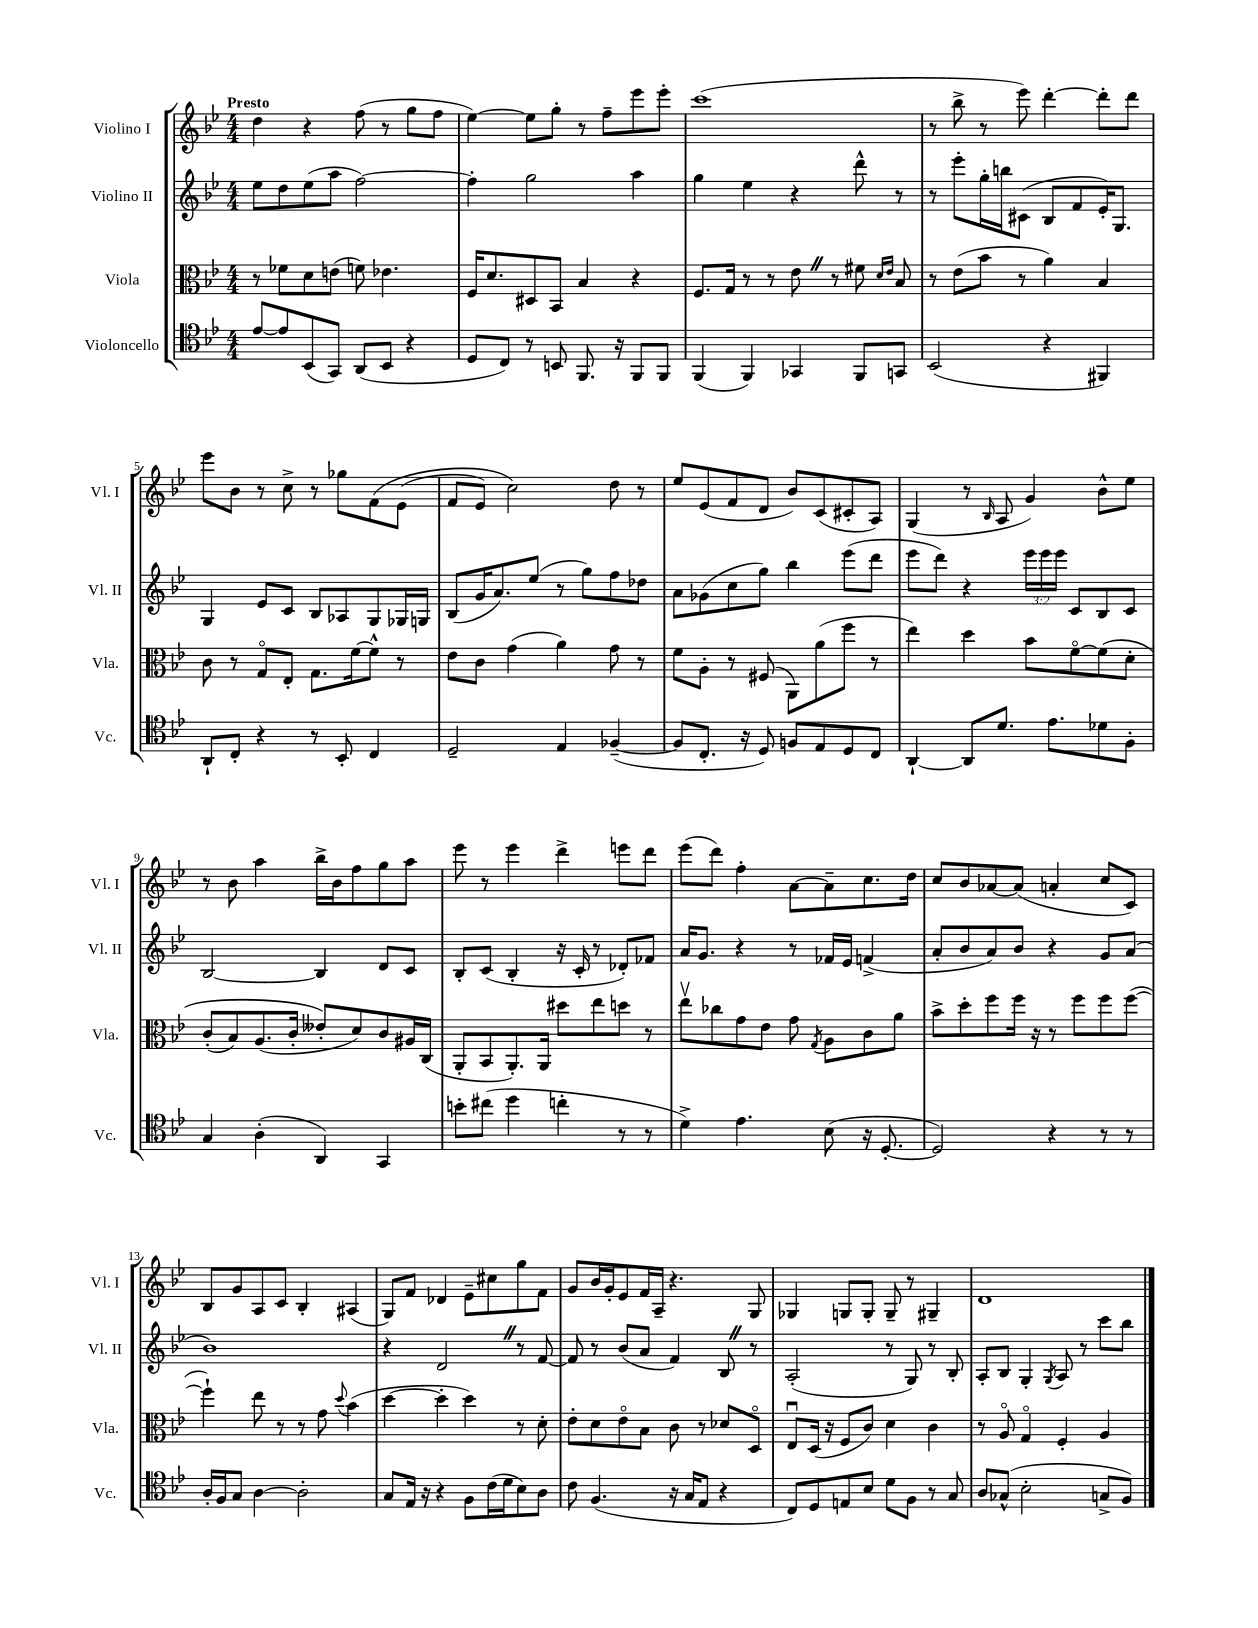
<<
\new StaffGroup <<
\new Staff = "s0" \with { instrumentName = "Violino I" shortInstrumentName = "Vl. I" } {
    \clef treble \key bes \major \numericTimeSignature \time 4/4 \tempo "Presto"
    \autoBeamOff d''4 r4 f''8( r8 g''8[ f''8] |
    ees''4~) ees''8[ g''8]-. r8 f''8[-- ees'''8 ees'''8]-. |
    c'''1( |
    r8 bes''8-> r8 ees'''8) d'''4~-. d'''8[-. d'''8] |
    ees'''8[ bes'8] r8 c''8-> r8 ges''8[ f'8\( ees'8]( |
    f'8[ ees'8]) c''2\) d''8 r8 |
    ees''8[ ees'8( f'8 d'8] bes'8[) c'8( cis'8-. a8]) |
    g4( r8 \grace { bes16 } a8 g'4) bes'8[-^ ees''8] |
    r8 bes'8 a''4 bes''16[-> bes'16 f''8 g''8 a''8] |
    ees'''8 r8 ees'''4 d'''4-> e'''8[ d'''8] |
    ees'''8[( d'''8]) f''4-. a'8[~ a'8-- c''8. d''16] |
    c''8[ bes'8 aes'8~ aes'8]( a'4-. c''8[ c'8]) |
    bes8[ g'8 a8 c'8] bes4-. ais4( |
    g8[) f'8] des'4 ees'8[-- cis''8 g''8 f'8] |
    g'8[ bes'16 g'16-. ees'8 f'16 a16]-- r4. g8 |
    ges4 g8[ g8]-. g8-- r8 gis4-- |
    d'1 \bar "|." |
}
\new Staff = "s1" \with { instrumentName = "Violino II" shortInstrumentName = "Vl. II" } {
    \clef treble \key bes \major \numericTimeSignature \time 4/4 \override Staff.TupletNumber.text = #tuplet-number::calc-fraction-text
    \autoBeamOff ees''8[ d''8 ees''8( a''8] f''2~) |
    f''4-. g''2 a''4 |
    g''4 ees''4 r4 d'''8-^ r8 |
    r8 ees'''8[-. g''16-. b''16 cis'8]( bes8[ f'8 ees'16-.) g8.] |
    g4 ees'8[ c'8] bes8[ aes8 g8 ges16 g16] |
    bes8[( g'16 a'8.) ees''8]( r8 g''8[) f''8 des''8] |
    a'8[ ges'8( c''8 g''8]) bes''4 ees'''8[( d'''8] |
    ees'''8[ d'''8]) r4 \tuplet 3/2 { ees'''16[ ees'''16 ees'''16] } c'8[ bes8 c'8] |
    bes2~ bes4 d'8[ c'8] |
    bes8[-. c'8]( bes4-. r16 c'16-. r8 des'8[-.) fes'8] |
    a'16[ g'8.] r4 r8 fes'16[ ees'16] f'4->( |
    a'8[-. bes'8 a'8) bes'8] r4 g'8[ a'8]( |
    bes'1) |
    r4 d'2 \once \override BreathingSign.text = \markup { \musicglyph "scripts.caesura.straight" } \breathe r8 f'8~ |
    f'8 r8 bes'8[( a'8] f'4) bes8 \once \override BreathingSign.text = \markup { \musicglyph "scripts.caesura.straight" } \breathe r8 |
    a2-.( r8 g8) r8 bes8-. |
    a8[-. bes8] g4-. \acciaccatura { g8 } a8 r8 c'''8[ bes''8] \bar "|." |
}
\new Staff = "s2" \with { instrumentName = "Viola" shortInstrumentName = "Vla." } {
    \clef alto \key bes \major \numericTimeSignature \time 4/4
    \autoBeamOff r8 fes'8[ d'8 e'8]( f'8) ees'4. |
    f16[ d'8. dis8 bes,8] bes4 r4 |
    f8.[ g16] r8 r8 ees'8 \once \override BreathingSign.text = \markup { \musicglyph "scripts.caesura.straight" } \breathe r8 fis'8 \grace { d'16[ ees'16] } bes8 |
    r8 ees'8[( bes'8] r8 a'4) bes4 |
    c'8 r8 g8[\flageolet ees8]-. g8.[ f'16~ f'8]-^ r8 |
    ees'8[ c'8] g'4( a'4) g'8 r8 |
    f'8[ a8]-. r8 fis8( a,8[) a'8( f''8] r8 |
    ees''4) d''4 bes'8[ f'8~\flageolet f'8\( d'8]-. |
    c'8[-.( bes8) a8.( c'16]-. eeses'8[-.\) d'8) c'8 ais16 c16]( |
    a,8[-. bes,8 a,8.-.) a,16] dis''8[ ees''8 d''8] r8 |
    ees''8[\upbow ces''8 g'8 ees'8] g'8 \acciaccatura { g8 } a8[ c'8 a'8] |
    bes'8[-> d''8-. f''8 f''16] r16 r8 f''8[ f''8 f''8]~( |
    f''4-!) ees''8 r8 r8 g'8 \appoggiatura { d''8 } bes'4( |
    d''4~ d''4-. d''4) r8 d'8-. |
    ees'8[-. d'8 ees'8\flageolet bes8] c'8 r8 des'8[ d8]\flageolet |
    ees8[\downbow d16]( r16 f8[ c'8]) d'4 c'4 |
    r8 a8\flageolet g4\flageolet f4-. a4 \bar "|." |
}
\new Staff = "s3" \with { instrumentName = "Violoncello" shortInstrumentName = "Vc." } {
    \clef tenor \key bes \major \numericTimeSignature \time 4/4
    \autoBeamOff ees'8[~ ees'8 bes,8( g,8]) a,8[( bes,8] r4 |
    d8[ c8]) r8 b,8 f,8. r16 f,8[ f,8] |
    f,4( f,4) ges,4 f,8[ g,8] |
    bes,2( r4 fis,4) |
    a,8[-! c8]-. r4 r8 bes,8-. c4 |
    d2-- ees4 fes4~--( |
    fes8[ c8.]-. r16 d8) f8[ ees8 d8 c8] |
    a,4~-! a,8[ d'8.] ees'8.[ des'8 f8]-. |
    g4 a4-.( a,4) g,4 |
    b'8[-. cis''8]( d''4 c''4-. r8 r8 |
    d'4->) ees'4. bes8( r16 d8.~-. |
    d2) r4 r8 r8 |
    a16[-. f16 g8] a4~ a2-. |
    g8[ ees16] r16 r4 f8[ c'16( d'16 bes8) a8] |
    c'8 f4.( r16 g16[ ees8] r4 |
    c8[) d8 e8 bes8] d'8[ f8] r8 g8 |
    a8[ ges8]-^( bes2-. g8[-> f8]) \bar "|." |
}
>>
>>
